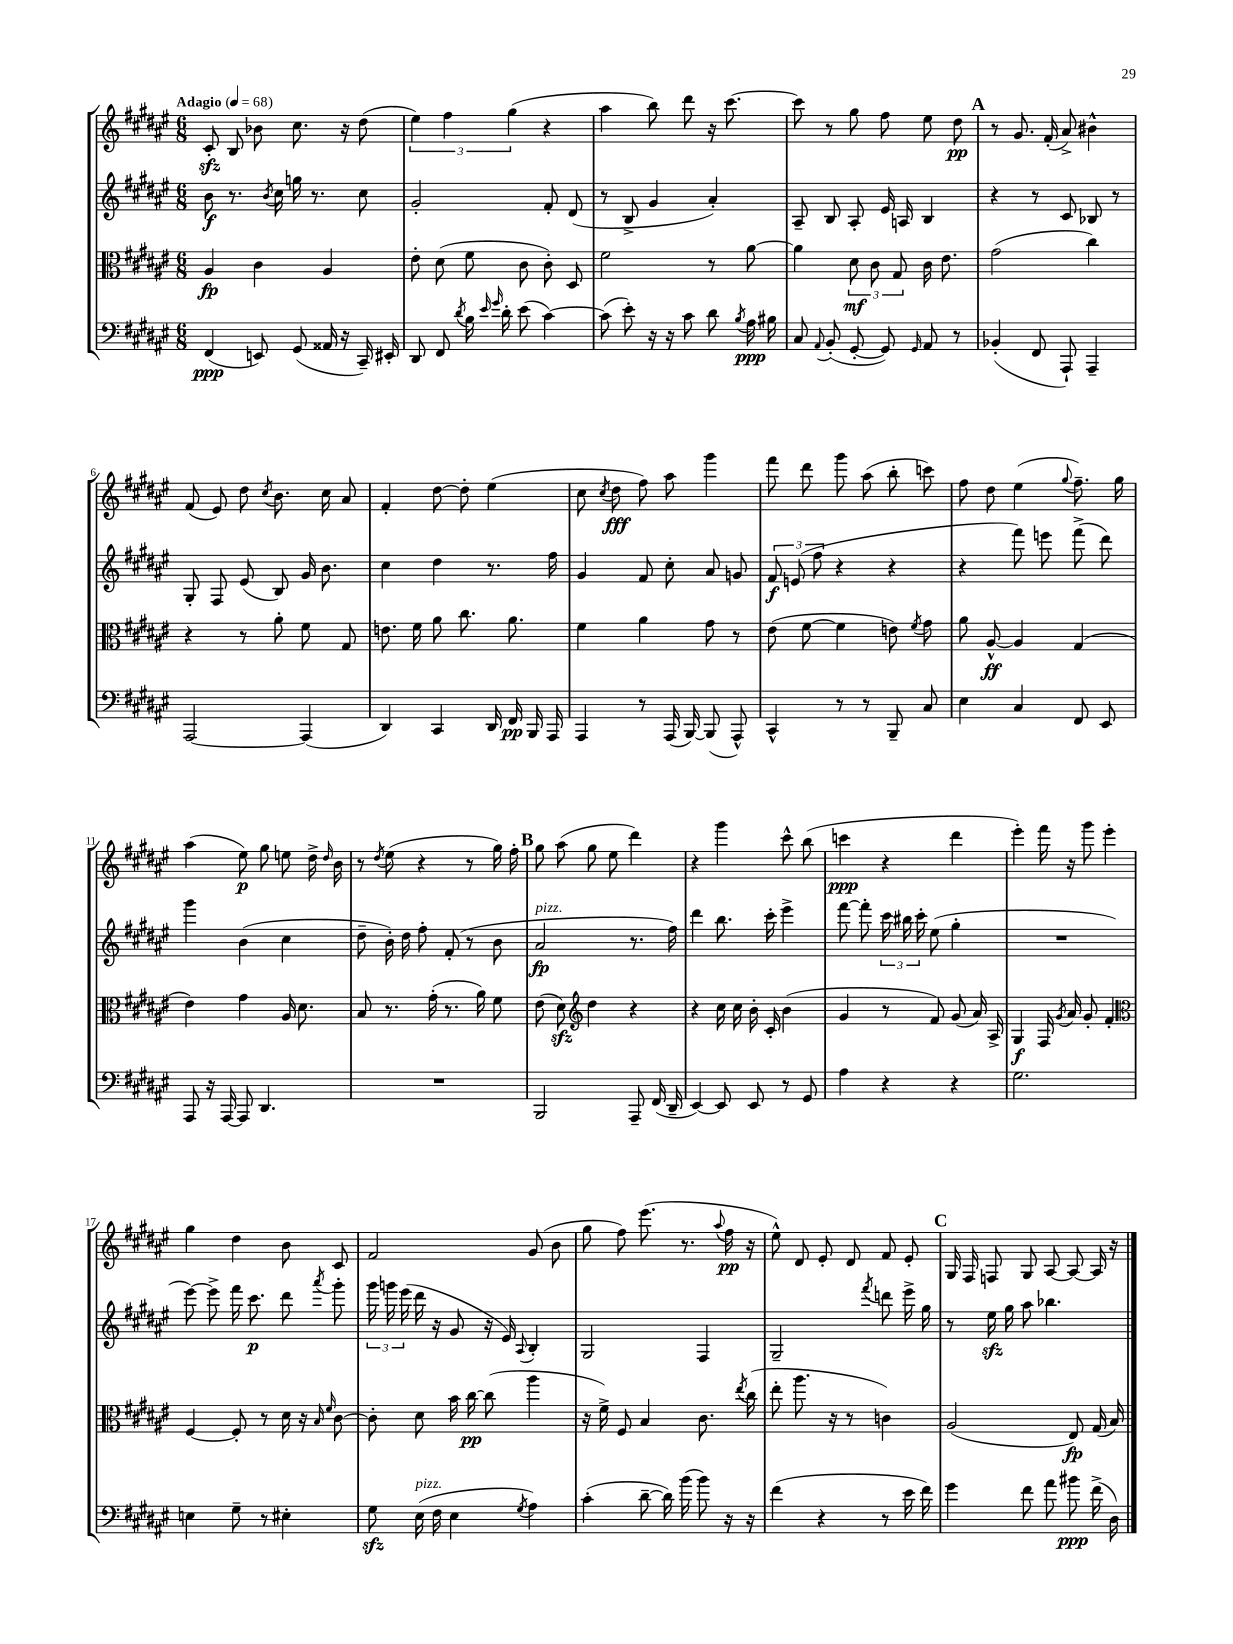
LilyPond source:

<<
\new StaffGroup <<
\new Staff = "s0" {
    \clef treble \key fis \major \numericTimeSignature \time 6/8 \tempo "Adagio" 4 = 68
    \autoBeamOff cis'8-.\sfz b8 bes'8 cis''8. r16 dis''8( |
    \tuplet 3/2 { eis''4) fis''4 gis''4( } r4 |
    ais''4 b''8) dis'''8 r16 cis'''8.~ |
    cis'''8 r8 gis''8 fis''8 eis''8 dis''8\pp |
    \mark \markup { \bold "A" } r8 gis'8. fis'16-.( ais'8->) bis'4-^ |
    fis'8( eis'8) dis''8 \acciaccatura { cis''8 } b'8. cis''16 ais'8 |
    fis'4-. dis''8~ dis''8-. eis''4( |
    cis''8 \acciaccatura { cis''8 } dis''8\fff fis''8) ais''8 gis'''4 |
    fis'''8 dis'''8 gis'''8 ais''8( b''8-. c'''8) |
    fis''8 dis''8 eis''4( \appoggiatura { gis''8 } fis''8.--) gis''16 |
    ais''4( eis''8\p) gis''8 e''8 dis''16-> \grace { dis''16 } b'16 |
    r8 \acciaccatura { dis''8 } eis''8( r4 r8 gis''16) fis''16-. |
    \mark \markup { \bold "B" } gis''8 ais''8( gis''8 eis''8 dis'''4) |
    r4 gis'''4 cis'''8-^ b''8( |
    c'''4\ppp r4 dis'''4 |
    eis'''4-.) fis'''16 r16 gis'''8 eis'''4-. |
    gis''4 dis''4 b'8 cis'8 |
    fis'2 gis'8( b'8 |
    gis''8 fis''8) eis'''8.( r8. \appoggiatura { ais''8 } fis''16\pp r16 |
    eis''8-^) dis'8 eis'8-. dis'8 fis'8 eis'8-. |
    \mark \markup { \bold "C" } gis16 fis16 f8 gis8 ais8~ ais8~ ais16 r16 \bar "|." |
}
\new Staff = "s1" {
    \clef treble \key fis \major \numericTimeSignature \time 6/8
    \autoBeamOff b'8\f r8. \acciaccatura { b'8 } cis''16 g''16 r8. cis''8 |
    gis'2-. fis'8-. dis'8( |
    r8 b8-> gis'4 ais'4-.) |
    ais8-- b8 ais8-. eis'16 a16 b4 |
    \mark \markup { \bold "A" } r4 r8 cis'8 bes8 r8 |
    gis8-. fis8 eis'8( b8) gis'16 b'8. |
    cis''4 dis''4 r8. fis''16 |
    gis'4 fis'8 cis''8-. ais'8 g'8 |
    \tuplet 3/2 { fis'8\f e'8( fis''8 } r4 r4 |
    r4 fis'''8) e'''8 fis'''8->( dis'''8) |
    gis'''4 b'4( cis''4 |
    dis''8-- b'16-.) dis''16 fis''8-. fis'8-.( r8 b'8 |
    \mark \markup { \bold "B" } ais'2\fp^\markup { \italic "pizz." } r8. fis''16) |
    dis'''4 b''8. cis'''16-. eis'''4-> |
    fis'''8~ fis'''8-. \tuplet 3/2 { cis'''16 bis''16 cis'''16-. } eis''8( gis''4-. |
    R2. |
    eis'''8~) eis'''8-> fis'''16 cis'''8.\p dis'''8 \acciaccatura { ais'''8 } gis'''8-. |
    \tuplet 3/2 { gis'''16 g'''16 eis'''16( } dis'''16 r16 gis'8 r16 eis'16) \appoggiatura { ais8 } b4-. |
    gis2 fis4 |
    gis2-- \acciaccatura { fis'''8 } d'''8 eis'''16-> gis''16 |
    \mark \markup { \bold "C" } r8 eis''16\sfz gis''16 ais''8 bes''4. \bar "|." |
}
\new Staff = "s2" {
    \clef alto \key fis \major \numericTimeSignature \time 6/8
    \autoBeamOff ais4\fp cis'4 ais4 |
    eis'8-. dis'8( fis'8 cis'8 cis'8-.) dis8 |
    fis'2 r8 ais'8~ |
    ais'4 \tuplet 3/2 { dis'8\mf cis'8 gis8 } cis'16 eis'8. |
    \mark \markup { \bold "A" } gis'2( cis''4) |
    r4 r8 ais'8-. fis'8 gis8 |
    e'8. fis'16 ais'8 cis''8. ais'8. |
    fis'4 ais'4 gis'8 r8 |
    eis'8( fis'8~ fis'4 e'8) \acciaccatura { fis'8 } gis'8 |
    ais'8 ais8~-^\ff ais4 gis4( |
    eis'4) gis'4 ais16 dis'8. |
    b8 r8. gis'16-.( r8. ais'16) fis'8 |
    \mark \markup { \bold "B" } eis'8( dis'8\sfz) \clef treble dis''4 r4 |
    r4 cis''16 cis''16 b'16-. cis'16-. b'4( |
    gis'4 r8 fis'8) gis'8( ais'16) ais16-> |
    gis4\f fis16 \acciaccatura { gis'8 } ais'16 gis'8-. fis'4-. |
    \clef alto fis4~ fis8-. r8 dis'16 r16 \grace { b16 fis'16 } cis'8~ |
    cis'8-. dis'8 b'16 cis''16~\pp cis''8( ais''4 |
    r16 fis'16->) fis8 b4 cis'8. \acciaccatura { eis''8 } cis''16( |
    eis''8-. ais''8. r16 r8 c'4) |
    \mark \markup { \bold "C" } ais2( eis8\fp) gis16( b16) \bar "|." |
}
\new Staff = "s3" {
    \clef bass \key fis \major \numericTimeSignature \time 6/8
    \autoBeamOff fis,4\ppp( e,8) gis,8( aisis,16 r16 cis,16--) eis,16-. |
    dis,8 fis,8 \acciaccatura { dis'8 } b16 \grace { eis'16 gis'16 } dis'16-. eis'8( cis'4~) |
    cis'8( eis'8-.) r16 r16 cis'8 dis'8 \acciaccatura { b8 } ais16\ppp bis16 |
    cis8 \appoggiatura { ais,8 } b,8-.( gis,8~-. gis,8) \grace { gis,16 } ais,8 r8 |
    \mark \markup { \bold "A" } bes,4-.( fis,8 ais,,8-!) ais,,4-- |
    ais,,2~ ais,,4( |
    dis,4) cis,4 dis,16 fis,16\pp b,,16 ais,,16 |
    ais,,4 r8 ais,,16( b,,16~) b,,8( ais,,8-^) |
    cis,4-^ r8 r8 b,,8-- cis8 |
    eis4 cis4 fis,8 eis,8 |
    ais,,8 r16 ais,,16~ ais,,8 dis,4. |
    R2. |
    \mark \markup { \bold "B" } b,,2 ais,,8-- fis,16( dis,16-- |
    eis,4~) eis,8 eis,8 r8 gis,8 |
    ais4 r4 r4 |
    gis2. |
    e4 gis8-- r8 eis4-. |
    gis8\sfz eis16^\markup { \italic "pizz." }( fis16 eis4 \acciaccatura { gis8 } ais4) |
    cis'4-.( dis'8~-- dis'16) b'16( b'8) r16 r16 |
    fis'4( r4 r8 eis'16 fis'16) |
    \mark \markup { \bold "C" } gis'4 fis'8 ais'8 bis'8\ppp fis'16->( dis16) \bar "|." |
}
>>
>>
